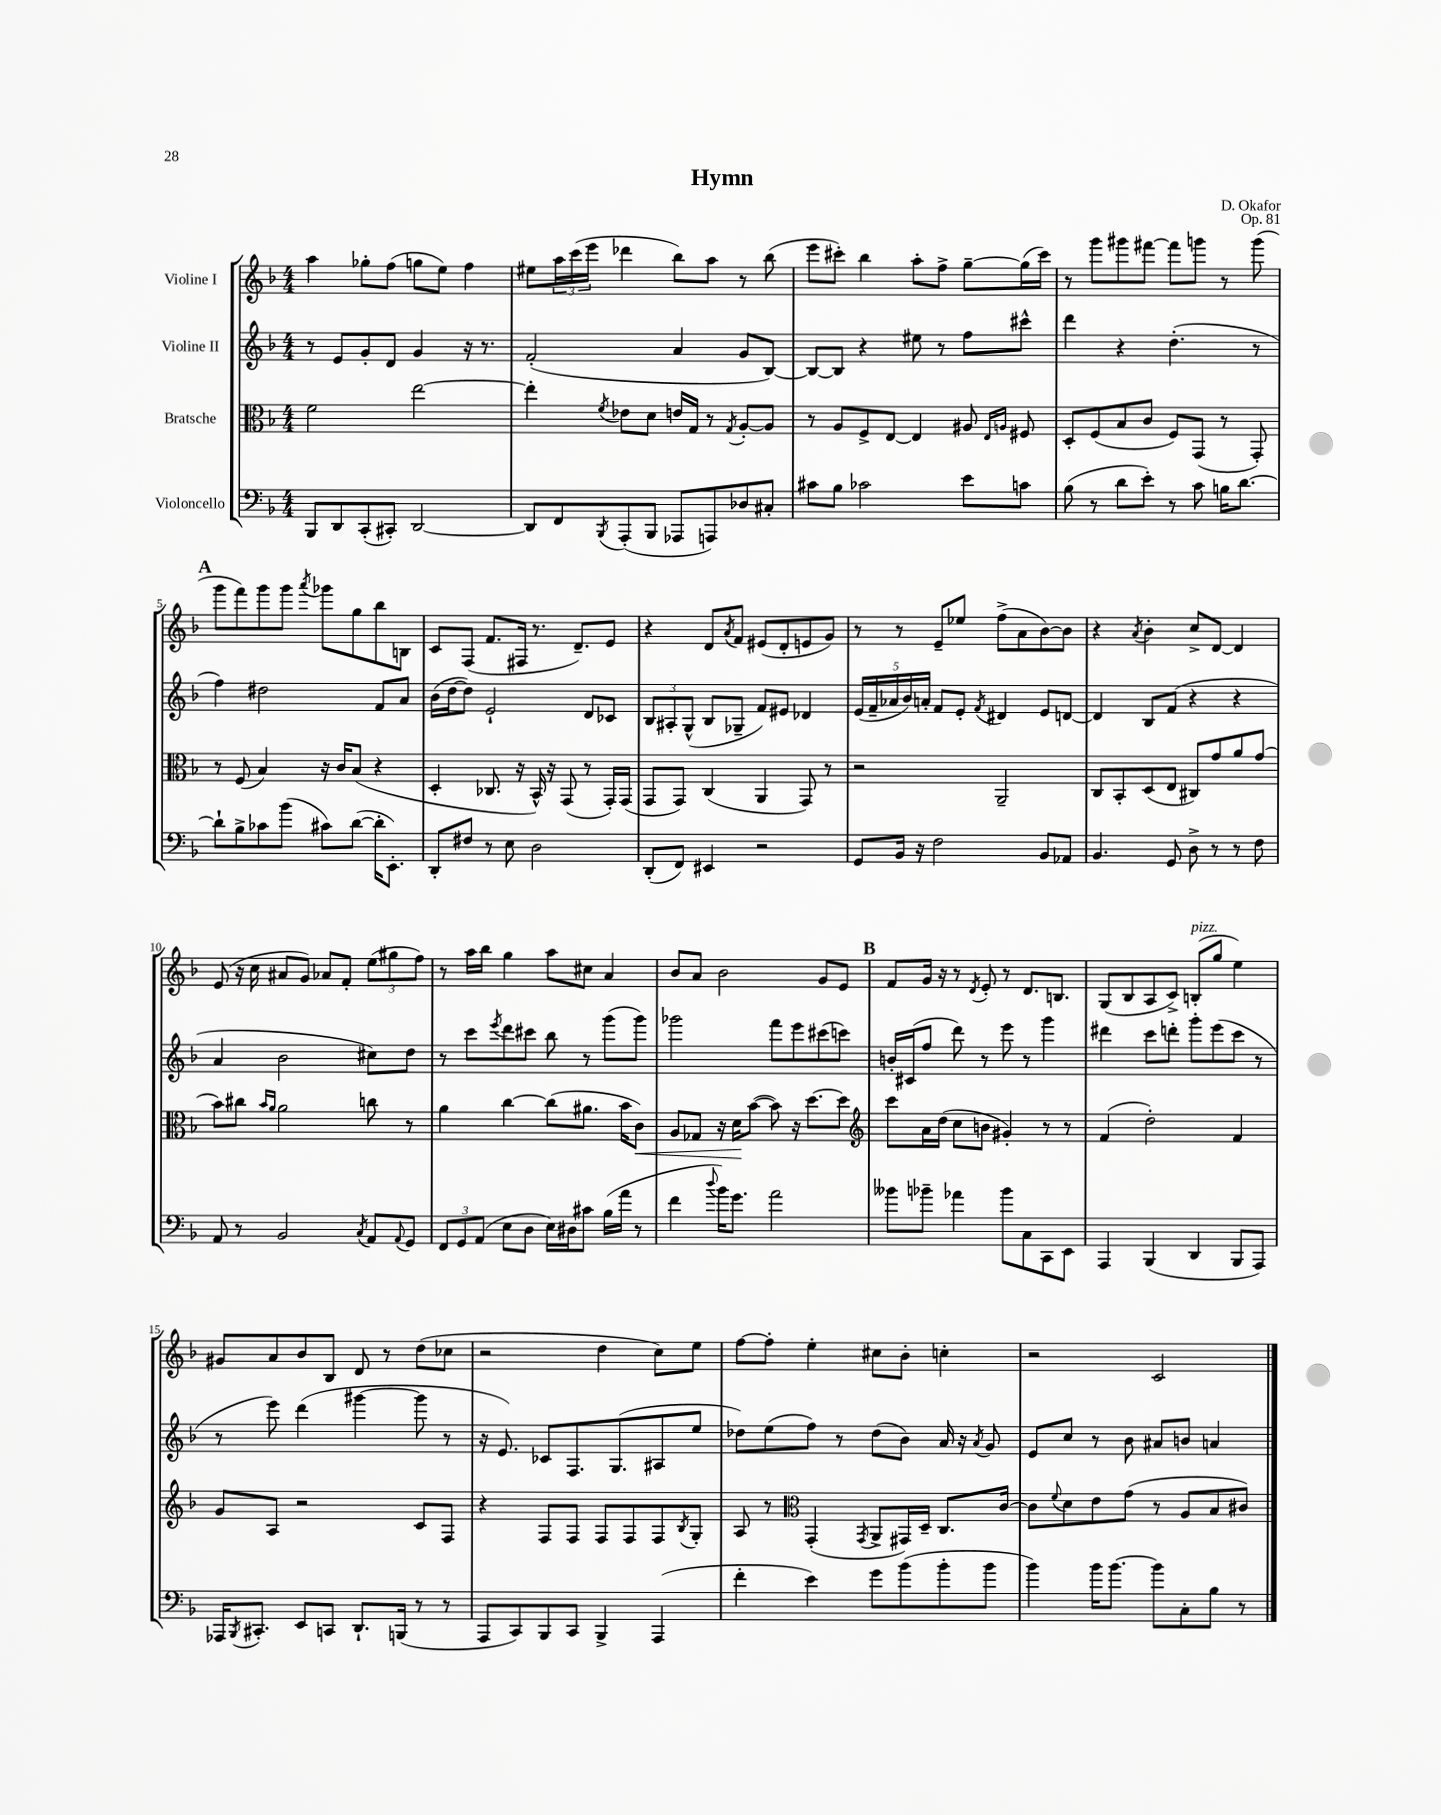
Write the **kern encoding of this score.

**kern	**kern	**kern	**kern
*staff4	*staff3	*staff2	*staff1
*clefF4	*clefC3	*clefG2	*clefG2
*k[b-]	*k[b-]	*k[b-]	*k[b-]
*M4/4	*M4/4	*M4/4	*M4/4
8BBB-/L	2f\	8r	4aa\
8DD/	.	8e/L	.
(8CC'/	.	8g'/	8gg-'\L
8CC#'/J)	.	8d/J	(8ff\J
[2DD/	[2ee\	4g/	8gg\L
.	.	.	8ee\J)
.	.	16r	4ff\
.	.	8.r	.
=	=	=	=
8DD/]L	4ee'\]	(2f'/	8ee#\L
8FF/	.	.	24aa\L
.	.	.	(24ccc\
.	.	.	24eee\JJ
8qBBB-/	8qf/	.	.
(8AAA'/	8e-\L	.	4ddd-\
8BBB-/J	8d\J	.	.
8AAA-/L	16e/LL	4a/	8bb-\L)
.	16G/JJ	.	.
8AAA/)	8r	.	8aa\J
.	8qG/	.	.
8D-/	[8A'/L	8g/L	8r
8C#'/J	8A/]J	[8B-/J)	(8bb-\
=	=	=	=
8c#\L	8r	8B-/_L	8eee\L
8B-\J	8A/L	8B-/]J	8ccc#'\J)
2c-\	8F^/	4r	4bb-\
.	[8E/J	.	.
.	4E/]	8ee#\	8aa'\L
.	.	8r	8ff^\J
8e\L	8A#/	8ff\L	[8gg~\L
.	16qqE/LL	.	.
.	16qqA/JJ	.	.
8c\J	8F#/	8ccc#^^\J	(16gg\]L
.	.	.	16ccc#\JJ)
=	=	=	=
(8B-\	8D'/L	4ddd\	8r
8r	(8F/	.	8ggg\L
8d\L	8B-/	4r	8ggg#\
8e'\J)	8c/J	.	[8fff#\J
8r	8F/L)	(4.dd'\	8fff#\]L
8c\	(8GG/J	.	8ggg\J
16B\LK	8r	.	8r
[8.d\J	.	.	.
.	8GG'/)	8r	(8ggg\
=	=	=	=
8d`\]L	8r	4ff\)	8ggg\L
8B-^\	(8F/	.	8fff\)
8c-\	4B-/)	2dd#\	8ggg\
(8b-\J	.	.	8ggg\J
.	.	.	8qaaa/
8c#\L)	16r	.	8ggg-\L
.	16c/LK	.	.
([8d\J	(8B-/J	.	8gg\
16d'\]LK	4r	8f/L	8bb-\
8.EE'\J)	.	.	.
.	.	8a/J	8B\J
=	=	=	=
8DD'/L	4D'/	(16b-\LL	8c/L
.	.	[16dd\J	.
8F#/J	.	8dd\]J)	(8F/J
8r	8.C-/	2e`/	8.f/L
8E\	.	.	.
.	16r	.	16F#/Jk
2D\	16BB-^^/)	.	8.r
.	16r	.	.
.	(8GG/	.	.
.	.	.	8.d~/L)
.	8r	8d/L	.
.	16GG'/LL)	8c-/J	8e/J
.	(16GG/JJ	.	.
=	=	=	=
(8DD'/L	8GG/L	12B-/L	4r
.	.	12A#'/	.
8FF/J)	8GG/J)	.	.
.	.	(12G^^/J	.
4EE#/	(4C/	8B-/L	8d/L
.	.	.	8qa/
.	.	8G-~/J	8f/J
2r	4AA/	8f/L)	(8e#/L
.	.	8e#/J	8d'/
.	8GG/)	4d-/	8e/
.	8r	.	8g/J)
=	=	=	=
8GG/L	2r	(20e/LL	8r
.	.	20f~/	.
.	.	20a-/	.
16BB-/Jk	.	.	8r
.	.	20b-/)	.
16r	.	.	.
.	.	20a'/JJ	.
2F\	.	8f/L	8e~/L
.	.	8e'/J	8ee-/J
.	.	8qf/	.
.	2AA~/	4d#/	(8ff^\L
.	.	.	8a\
8BB-/L	.	8e/L	[8b-\)
8AA-/J	.	[8d/J	8b-\]J
=	=	=	=
4.BB-/	8C/L	4d/]	4r
.	8BB-'/	.	.
.	.	.	8qa/
.	(8D/	8B-/L	4b-'\
8GG/	8E/J	(8f/J	.
8D^\	8C#/L)	4r	8cc^/L
8r	8g/	.	[8d/J
8r	8a/	4r	4d/]
8F\	(8g/J	.	.
=	=	=	=
8AA/	8b-\L)	4a/	(8e/
8r	8cc#\J	.	16r
.	.	.	16cc\
.	16qqb-/LL	.	.
.	16qqa/JJ	.	.
2BB-/	2a\	2b-\	8a#/L
.	.	.	8g/J)
.	.	.	8a-/L
.	.	.	8f'/J
8qC/	.	.	.
8AA/L	8cc\	8cc#\L)	(12ee\L
.	.	.	12gg#\
8qqAA/	.	.	.
8GG/J	8r	8dd\J	.
.	.	.	12ff\J)
=	=	=	=
12FF/L	4a\	8r	8r
12GG/	.	.	.
.	.	8ccc\L	16aa\LL
(12AA/J	.	.	.
.	.	.	16bb-\JJ
.	.	8qeee/	.
8E\L	[4cc\	8ddd\	4gg\
8D\J	.	8ccc#\J	.
16E\LL)	(8cc\]L	8bb-\	8aa\L
16D#\J	.	.	.
8c#\J	8.a#\J	8r	8cc#\J
(16B-\LL	.	(8ggg\L	4a/
16a\JJ	16b-\LK	.	.
8r	8c\J)	8ggg\J)	.
=	=	=	=
4f\	8A/L	2ggg-\	8b-/L
.	8G-/J	.	8a/J
8qqdd/	.	.	.
16b-\LK)	16r	.	2b-\
8.g\J	16d\LK	.	.
.	([8b-\J	.	.
2a\	8b-\])	8fff\L	.
.	16r	8eee\	.
.	[8.dd\L	.	.
.	.	(8ccc#\	8g/L
.	8dd\]J	8ccc\J)	8e/J
=	=	=	=
*	*clefG2	*	*
8b--\L	8ccc\L	16b'/LL	8f/L
.	.	(16c#/J	.
8b-~\J	16a\L	8ff/J	16g/Jk
.	(16dd\JJ	.	16r
4a-\	8cc\L	8ddd\)	8r
.	.	.	8qd/
.	8b\J	8r	8e'/
8b-\L	4g#'/)	8eee\	8r
8C\	.	8r	8.d/L
8CC\	8r	4ggg\	.
.	.	.	8.B/J
8EE\J	8r	.	.
=	=	=	=
4AAA/	(4f/	4ddd#\	(8G/L
.	.	.	8B-/
(4BBB-/	2dd'\)	8ccc\L	8A/
.	.	8ddd'\J	8c^/J)
4DD/	.	8ggg'\L	(8B'/L
.	.	(8eee\	8gg/J
8BBB-/L	4f/	8ccc\J	4ee\)
8AAA/J)	.	8r	.
=	=	=	=
16AAA-/LK	8g/L	8r	8g#/L
8qBBB-/	.	.	.
8.CC#'/J	.	.	.
.	8A/J	8eee\)	8a/
8EE/L	2r	(4ddd\	8b-/
8CC/J	.	.	8B-/J
8.DD`/L	.	[4ggg#\	8d/
.	.	.	8r
(16BBB/Jk	.	.	.
8r	8c/L	8ggg#\]	(8dd\L
8r	8F/J	8r	8cc-\J
=	=	=	=
8AAA/L	4r	16r	2r
.	.	8.e/)	.
8CC/)	.	.	.
8BBB-/	8F/L	8c-/L	.
8CC/J	8F/J	8.F/	.
4BBB-^/	8F/L	.	4dd\
.	.	(8.G/	.
.	8F/	.	.
(4AAA/	8F/	8A#/	8cc\L)
.	8qB-/	.	.
.	8G'/J	8ee/J	8ee\J
=	=	=	=
4f'\	8A/	8dd-\L)	[8ff\L
.	8r	(8ee\	8ff'\]J
*	*clefC3	*	*
4e\)	(4GG'/	8ff\J)	4ee'\
.	.	8r	.
.	8qGG/	.	.
8g\L	8AA^/L	(8dd-\L	8cc#\L
(8b-\	16GG#/L)	8b-\J)	8b-'\J
.	16D~/JJ	.	.
8b-'\	8.C/L	16a/	4cc'\
.	.	16r	.
.	.	8qa/	.
8b-\J	.	8g/	.
.	[16c/Jk	.	.
=	=	=	=
4b-\)	8c\]L	8e/L	2r
.	8qqf/	.	.
.	8d\	8cc/J	.
16b-\LK	8e\	8r	.
[8.b-\J	.	.	.
.	(8g\J	8b-\	.
8b-\]L	8r	8a#/L	2c/
8C'\	8A/L	8b/J	.
8B-\J	8B-/	4a/	.
8r	8c#/J)	.	.
==	==	==	==
*-	*-	*-	*-
